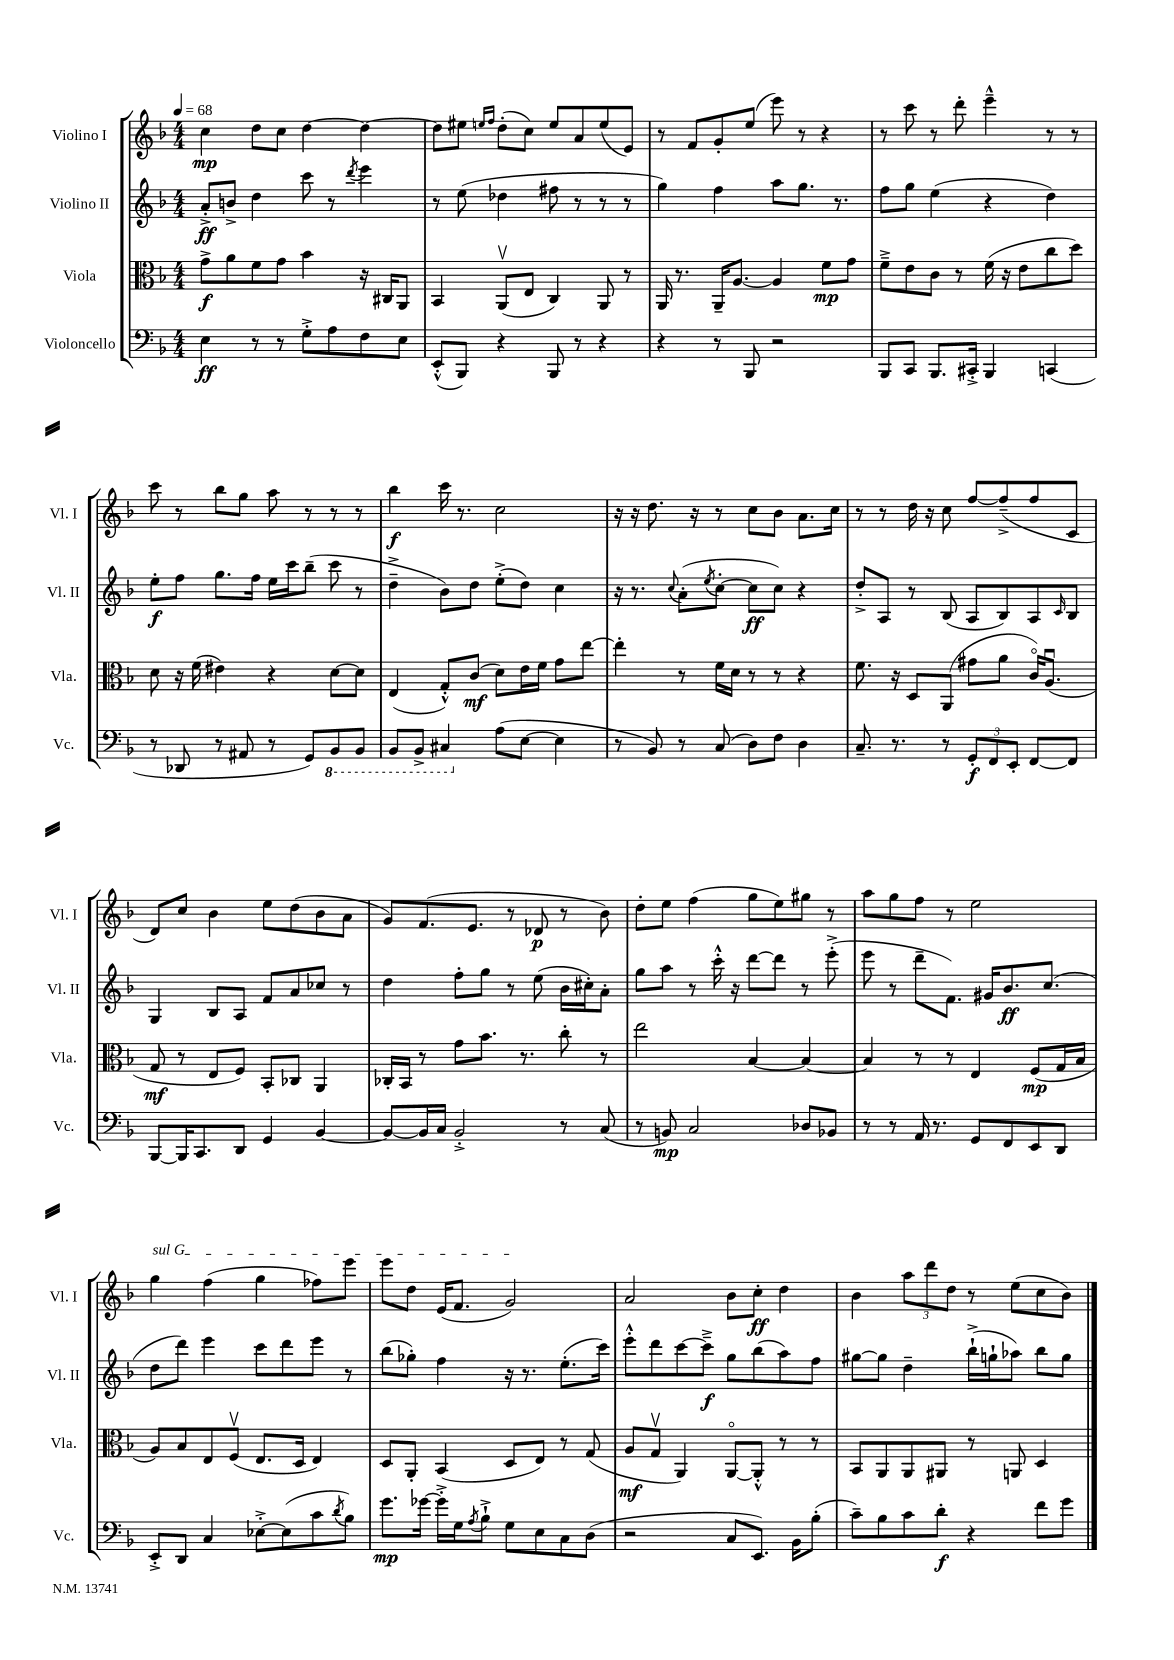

**kern	**kern	**kern	**kern
*staff4	*staff3	*staff2	*staff1
*clefF4	*clefC3	*clefG2	*clefG2
*k[b-]	*k[b-]	*k[b-]	*k[b-]
*M4/4	*M4/4	*M4/4	*M4/4
*MM68	*MM68	*MM68	*MM68
4E	8g^	8a'^	4cc
.	8a	8b^	.
8r	8f	4dd	8dd
8r	8g	.	8cc
8G'^	4b-	8ccc	[4dd
8A	.	8r	.
.	.	8qddd	.
8F	16r	4eee	4dd_
.	16C#	.	.
8E	8AA	.	.
=	=	=	=
(8EE'^^	4BB-	8r	8dd]
8BBB-)	.	(8ee	8ee#
.	.	.	16qqee
.	.	.	16qqff
4r	(8AAv	4dd-	(8dd'
.	8E	.	8cc)
8BBB-	4C)	8ff#	8ee
8r	.	8r	8a
4r	8AA	8r	(8ee
.	8r	8r	8e)
=	=	=	=
4r	16AA	4gg)	8r
.	8.r	.	.
.	.	.	8f
8r	16AA~	4ff	8g'
.	[8.A	.	.
8BBB-	.	.	(8ee
2r	4A]	8aa	8eee)
.	.	8.gg	8r
.	8f	.	4r
.	.	8.r	.
.	8g	.	.
=	=	=	=
8BBB-	8f~^	8ff	8r
8CC	8e	8gg	8ccc
8.BBB-	8c	(4ee	8r
.	8r	.	8ddd'
16CC#'^	.	.	.
4BBB-	(16f	4r	4eee~^^
.	16r	.	.
.	8e	.	.
(4CC	8cc	4dd)	8r
.	8dd)	.	8r
=	=	=	=
8r	8d	8ee'	8ccc
8DD-	16r	8ff	8r
.	(16f	.	.
8r	4e#)	8.gg	8bb-
8AA#	.	.	8gg
.	.	16ff	.
8r	4r	16ee	8aa
.	.	16ccc	.
8GG)	.	(8bb-~	8r
8BBB-	[8d	8ccc	8r
8BBB-	8d]	8r	8r
=	=	=	=
8BBB-	(4E	4dd~^	4bb-
8BBB-^	.	.	.
4CC#	8G'^^)	8b-)	16ccc
.	.	.	8.r
.	(8c	8dd	.
(8A	8d)	(8ee'^	2cc
[8E	16e	8dd)	.
.	16f	.	.
4E]	8g	4cc	.
.	[8ee	.	.
=	=	=	=
8r	4ee']	16r	16r
.	.	8.r	16r
8BB-)	.	.	8.dd
.	.	8qqcc	.
8r	8r	(8a'	.
.	.	.	16r
.	.	8qee	.
(8C	16f	[8cc'	8r
.	16d	.	.
8D)	8r	8cc]	8cc
8F	8r	8cc)	8b-
4D	4r	4r	8.a
.	.	.	16cc
=	=	=	=
8.C~	8.f	8dd'^	8r
.	.	8A	8r
8.r	16r	.	.
.	8D	8r	16dd
.	.	.	16r
8r	(8AA	(8B-	8cc
12GG'	8g#	8A	[8ff
12FF	.	.	.
.	8a	8B-)	(8ff~^]
12EE'	.	.	.
[8FF	16co)	8A	8ff
.	(8.Au	.	.
.	.	16qqc	.
8FF]	.	8B-	8c
=	=	=	=
[8BBB-	8G	4G	8d)
16BBB-]	8r	.	8cc
8.CC	.	.	.
.	8E	8B-	4b-
8DD	8F)	8A	.
4GG	8BB-'	8f	8ee
.	8C-	8a	(8dd
[4BB-	4AA	8cc-	8b-
.	.	8r	8a
=	=	=	=
8BB-_	16C-'	4dd	8g)
.	16BB-	.	.
16BB-]	8r	.	(8.f
16C	.	.	.
2BB-'^	8g	8ff'	.
.	.	.	8.e
.	8.b-	8gg	.
.	.	8r	8r
.	8.r	.	.
.	.	(8ee	8d-
8r	8cc'	16b-	8r
.	.	16cc#')	.
(8C	8r	8a'	8b-)
=	=	=	=
8r	2ee	8gg	8dd'
8BB)	.	8aa	8ee
2C	.	8r	(4ff
.	.	16ccc'^^	.
.	.	16r	.
.	[4B-	[8ddd	8gg
.	.	8ddd]	8ee)
8D-	4B-_	8r	8gg#
8BB-	.	(8eee'^	8r
=	=	=	=
8r	4B-]	8eee	8aa
8r	.	8r	8gg
16AA	8r	8ddd~	8ff
8.r	.	.	.
.	8r	8.f)	8r
8GG	4E	.	2ee
.	.	16g#	.
8FF	.	8.b-	.
8EE	(8F	.	.
.	.	(8.cc	.
8DD	16G	.	.
.	16B-	.	.
=	=	=	=
8EE'^	8A)	8dd	4gg
8DD	8B-	8ddd)	.
4C	8E	4eee	(4ff
.	(8Fv	.	.
[8E-'^	8.E	8ccc	4gg
(8E-]	.	8ddd	.
.	16D	.	.
8c	4E)	8eee	8ff-)
8qd	.	.	.
8B-)	.	8r	8eee
=	=	=	=
8.g	8D	(8bb-	8eee
.	8AA'	8gg-')	8dd
[16g-	.	.	.
16g-'^]	(4BB-	4ff	(16e
16G	.	.	8.f
8qA	.	.	.
8B-`^	.	.	.
8G	8D	16r	2g)
.	.	8.r	.
8E	8E)	.	.
8C	8r	(8.ee'	.
(8D	(8G	.	.
.	.	16ccc)	.
=	=	=	=
2r	8A	8eee'^^	2a
.	8Gv	8ddd	.
.	4AA)	[8ccc	.
.	.	8ccc~^]	.
8C	[8AAo	8gg	8b-
8.EE)	8AA'^^]	(8bb-	8cc'
.	8r	8aa)	4dd
16BB-	.	.	.
(8B-'	8r	8ff	.
=	=	=	=
8c~)	8BB-	[8gg#	4b-
8B-	8AA	8gg#]	.
8c	8AA	4dd~	12aa
.	.	.	12ddd
8d'	8AA#	.	.
.	.	.	12dd
4r	8r	(16bb-`^	8r
.	.	16gg`	.
.	8AA	8aa-)	(8ee
8f	4D	8bb-	8cc
8g	.	8gg	8b-)
==	==	==	==
*-	*-	*-	*-
